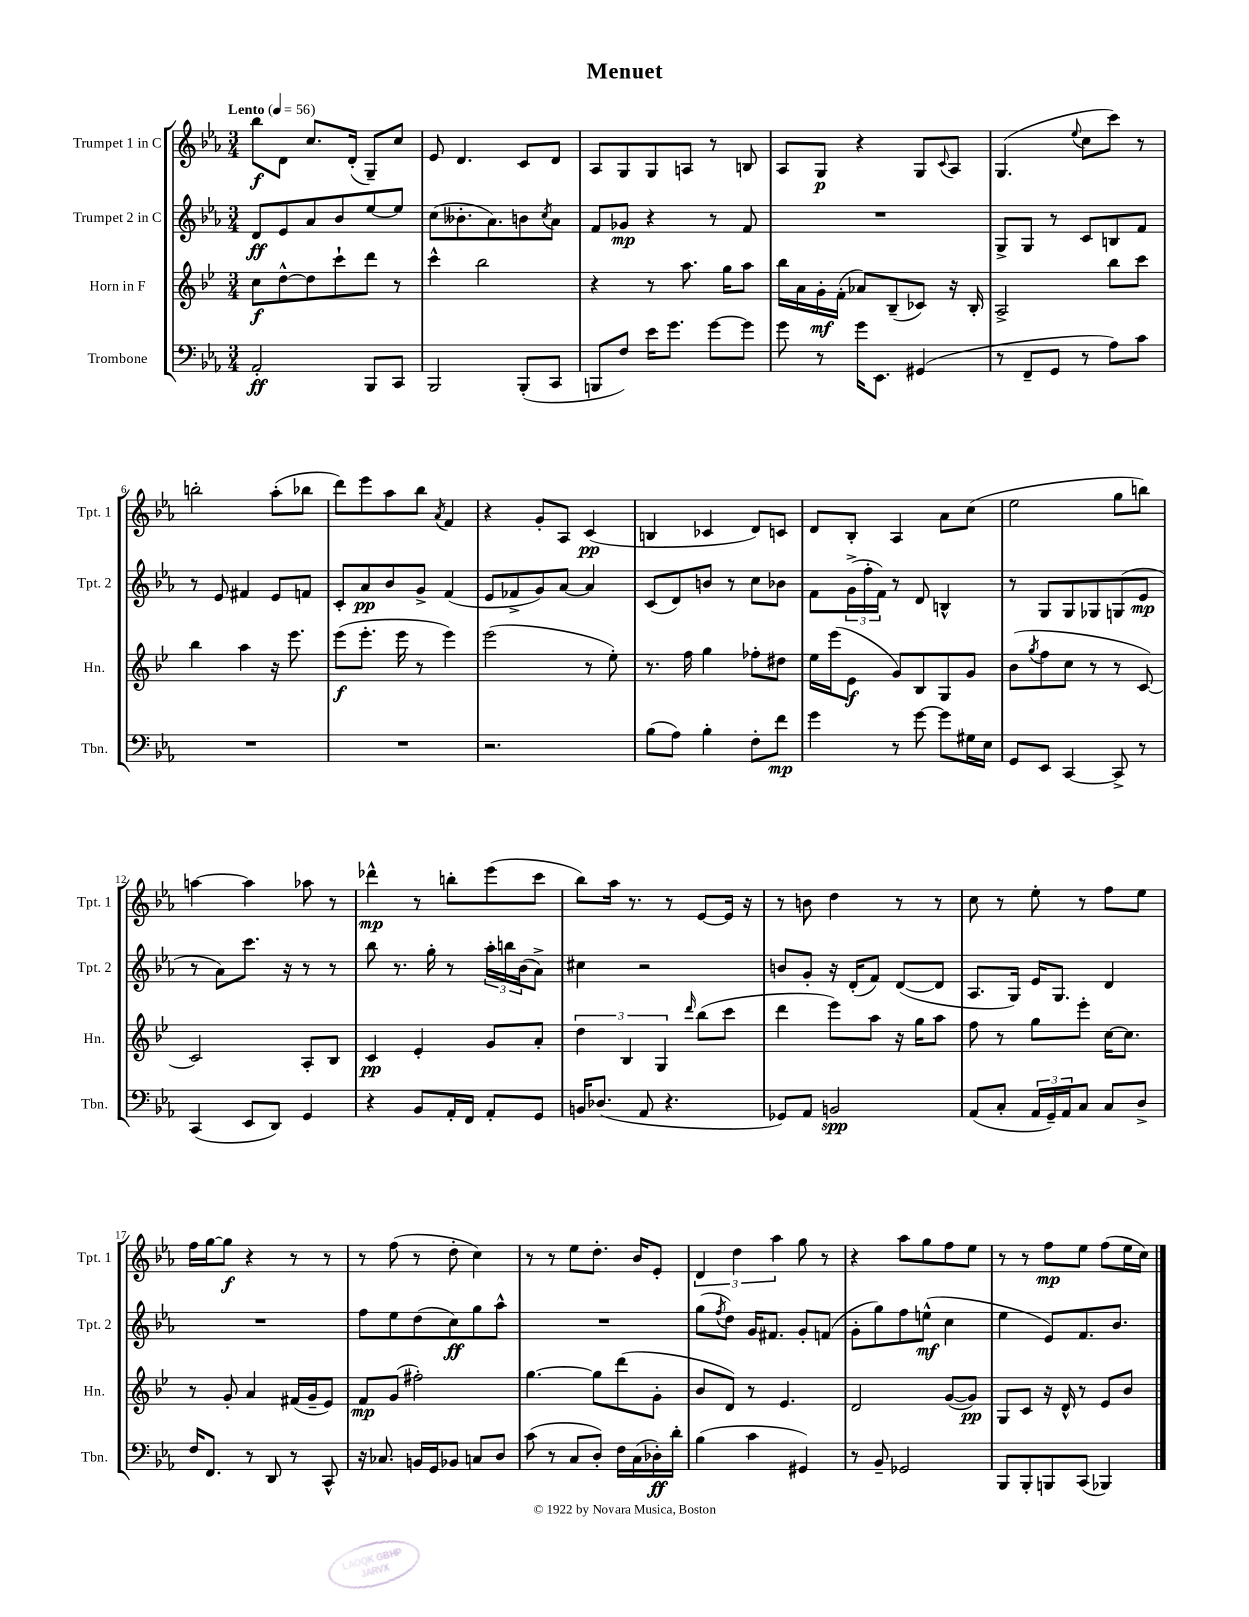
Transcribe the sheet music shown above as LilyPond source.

\header { title = "Menuet" }
<<
\new StaffGroup <<
\new Staff = "s0" \with { instrumentName = "Trumpet 1 in C" shortInstrumentName = "Tpt. 1" } {
    \clef treble \key ees \major \numericTimeSignature \time 3/4 \tempo "Lento" 4 = 56
    bes''8\f d'8 c''8. d'16-.( g8--) c''8 |
    ees'8 d'4. c'8 d'8 |
    aes8 g8 g8 a8 r8 b8 |
    aes8 g8\p r4 g8 \appoggiatura { c'8 } aes8 |
    g4.( \appoggiatura { ees''8 } c''8 c'''8) r8 |
    b''2-. aes''8-.( bes''8 |
    d'''8) ees'''8 aes''8 bes''8 \acciaccatura { aes'8 } f'4 |
    r4 g'8-. aes8 c'4\pp( |
    b4 ces'4 d'8) c'8 |
    d'8 bes8-. aes4 aes'8 c''8( |
    ees''2 g''8 b''8) |
    a''4~ a''4 aes''8 r8 |
    des'''4-^\mp r8 b''8-. ees'''8( c'''8 |
    bes''8) aes''16 r8. r8 ees'8~ ees'16 r16 |
    r8 b'8 d''4 r8 r8 |
    c''8 r8 ees''8-. r8 f''8 ees''8 |
    f''16 g''16~ g''8\f r4 r8 r8 |
    r8 f''8( r8 d''8-. c''4) |
    r8 r8 ees''8 d''8.-. bes'16 ees'8-. |
    \tuplet 3/2 { d'4 d''4 aes''4 } g''8 r8 |
    r4 aes''8 g''8 f''8 ees''8 |
    r8 r8 f''8\mp ees''8 f''8( ees''16 c''16) \bar "|." |
}
\new Staff = "s1" \with { instrumentName = "Trumpet 2 in C" shortInstrumentName = "Tpt. 2" } {
    \clef treble \key ees \major \numericTimeSignature \time 3/4
    d'8\ff ees'8 aes'8 bes'8 ees''8~ ees''8 |
    c''8( beses'8.-. aes'8.) b'8 \acciaccatura { c''8 } aes'8 |
    f'8 ges'8\mp r4 r8 f'8 |
    R2. |
    g8-> g8 r8 c'8 b8 f'8 |
    r8 ees'8 fis'4 ees'8 f'8 |
    c'8-. aes'8\pp bes'8 g'8-> f'4( |
    ees'8 fes'8-> g'8) aes'8~ aes'4 |
    c'8( d'8) b'8 r8 c''8 bes'8 |
    f'8 \tuplet 3/2 { g'16->( f''16-. f'16) } r8 d'8 b4-^ |
    r8 g8 g8 ges8 g8( ees'8\mp |
    r8 aes'8) c'''8. r16 r8 r8 |
    bes''8 r8. g''16-. r8 \tuplet 3/2 { aes''16-. b''16 bes'16( } aes'8->) |
    cis''4 r2 |
    b'8 g'8-. r16 d'16-.( f'8) d'8~( d'8 |
    aes8. g16) ees'16 g8. d'4 |
    R2. |
    f''8 ees''8 d''8( c''8\ff) g''8 aes''8-^ |
    R2. |
    g''8( \acciaccatura { f''8 } d''8) g'16 fis'8. g'8-. f'8( |
    g'8-. g''8) f''8 e''8-^\mf( c''4 |
    ees''4 ees'8) f'8. bes'8. \bar "|." |
}
\new Staff = "s2" \with { instrumentName = "Horn in F" shortInstrumentName = "Hn." } {
    \clef treble \key bes \major \numericTimeSignature \time 3/4
    c''8\f d''8~-^ d''8 c'''8-! d'''8 r8 |
    c'''4-^ bes''2 |
    r4 r8 a''8. g''16 a''8 |
    bes''16 a'16 g'16-.\mf f'16-.( aes'8) bes8--( ces'8) r16 bes16-. |
    a2-> bes''8 c'''8 |
    bes''4 a''4 r16 ees'''8. |
    ees'''8\f( ees'''8.-. ees'''16 r8 ees'''4) |
    ees'''2( r8 ees''8-.) |
    r8. f''16 g''4 fes''8-. dis''8 |
    ees''16 ees'''16( ees'8\f g'8) bes8 g8 g'8 |
    bes'8( \acciaccatura { g''8 } f''8 c''8 r8 r8 c'8~) |
    c'2 a8-. bes8 |
    c'4\pp ees'4-. g'8 a'8-. |
    \tuplet 3/2 { d''4 bes4 g4 } \grace { d'''16 } bes''8( c'''8 |
    d'''4 ees'''8) a''8 r16 g''16 a''8 |
    f''8 r8 g''8 ees'''8-. c''16~ c''8. |
    r8 g'8-. a'4 fis'16( g'16-- ees'8) |
    f'8\mp g'8( fis''2-.) |
    g''4.~ g''8 d'''8( g'8-. |
    bes'8 d'8) r8 ees'4. |
    d'2 g'8~( g'8\pp) |
    g8 c'8 r16 d'16-^ r8 ees'8 bes'8 \bar "|." |
}
\new Staff = "s3" \with { instrumentName = "Trombone" shortInstrumentName = "Tbn." } {
    \clef bass \key ees \major \numericTimeSignature \time 3/4
    aes,2-.\ff bes,,8 c,8 |
    bes,,2 bes,,8-.( c,8 |
    b,,8 f8) ees'16 g'8. g'8~ g'8 |
    g'8 r8 g'16 ees,8. gis,4( |
    r8 f,8-- g,8 r8 aes8) c'8 |
    R2. |
    R2. |
    r2. |
    bes8( aes8) bes4-. f8-. f'8\mp |
    g'4 r8 g'8~ g'8 gis16 ees16 |
    g,8 ees,8 c,4~ c,8-> r8 |
    c,4( ees,8 d,8) g,4 |
    r4 bes,8 aes,16-. f,16 aes,8-. g,8 |
    b,16 des8.( aes,8 r4. |
    ges,8) aes,8 b,2\spp |
    aes,8( c8-. \tuplet 3/2 { aes,16 g,16--) aes,16 } c8 c8 d8-> |
    f16 f,8. r8 d,8 r8 c,8-^ |
    r16 ces8. b,16 g,16 bes,8 c8 d8 |
    c'8( r8 c8 d8-.) f16 c16( des16-.\ff) d'16-. |
    bes4( c'4 gis,4) |
    r8 bes,8-- ges,2 |
    bes,,8 bes,,8-. b,,8 c,8( bes,,4) \bar "|." |
}
>>
>>
